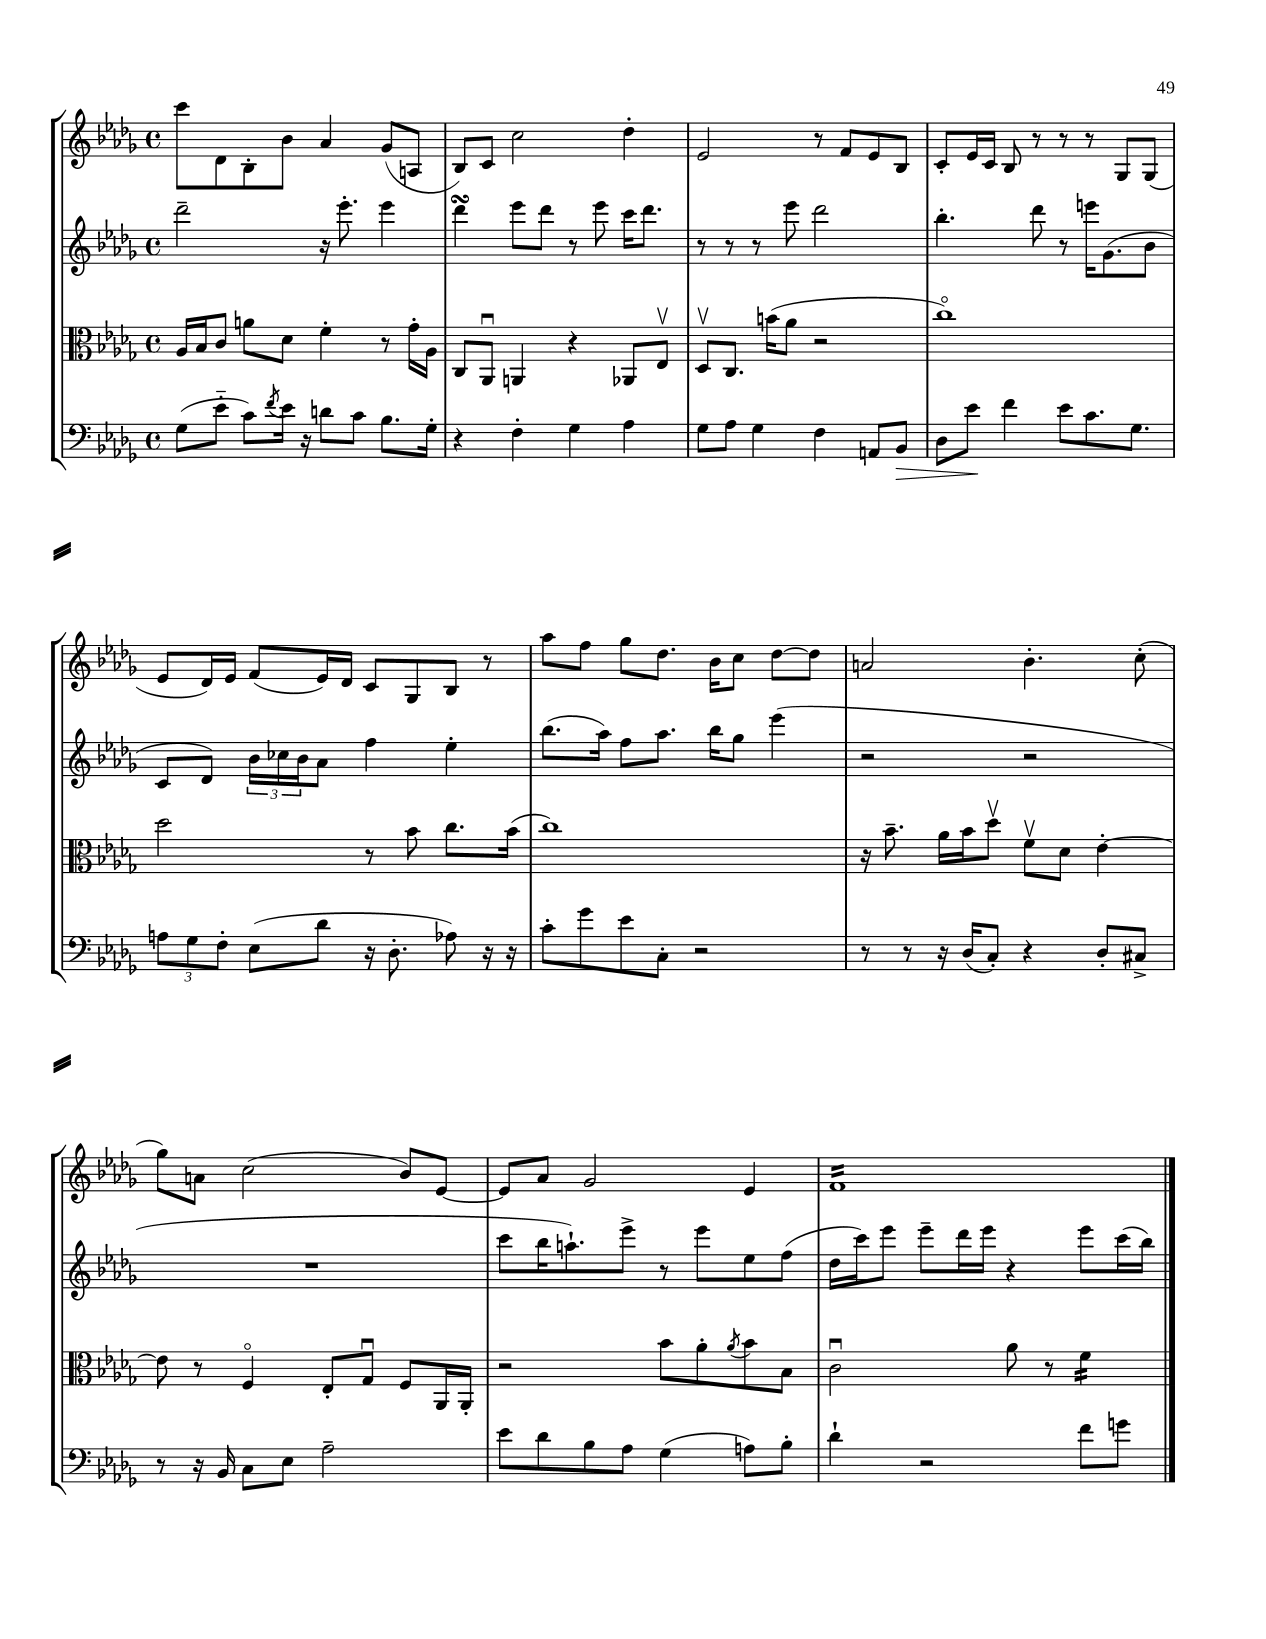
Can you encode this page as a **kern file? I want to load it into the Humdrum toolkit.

**kern	**dynam	**kern	**kern	**kern
*part4	*part4	*part3	*part2	*part1
*staff4	*staff4	*staff3	*staff2	*staff1
*clefF4	*	*clefC3	*clefG2	*clefG2
*k[b-e-a-d-g-]	*	*k[b-e-a-d-g-]	*k[b-e-a-d-g-]	*k[b-e-a-d-g-]
*M4/4	*	*M4/4	*M4/4	*M4/4
*met(c)	*	*met(c)	*met(c)	*met(c)
=11	=11	=11	=11	=11
(8G-\L	.	16A-/LL	2ddd-~\	8ccc\L
.	.	16B-/J	.	.
8e-\J	.	8c/J	.	8d-\
8c\L)	.	8an\L	.	8B-'\
8qf/	.	.	.	.
16e-\Jk	.	8d-\J	.	8b-\J
16r	.	.	.	.
8dn\L	.	4f'\	16r	4a-/
.	.	.	8.eee-'\	.
8c\J	.	.	.	.
8.B-\L	.	8r	4eee-\	(8g-/L
.	.	16g-'\LL	.	8An/J
16G-'\Jk	.	16A-\JJ	.	.
=12	=12	=12	=12	=12
4r	.	8C/L	4ddd-sSSs\	8B-/L)
.	.	8AA-u/J	.	8c/J
4F'\	.	4AAn/	8eee-\L	2cc\
.	.	.	8ddd-\J	.
4G-\	.	4r	8r	.
.	.	.	8eee-\	.
4A-\	.	8AA-X/L	16ccc\KL	4dd-'\
.	.	.	8.ddd-\J	.
.	.	8E-v/J	.	.
=13	=13	=13	=13	=13
8G-\L	.	8D-v/L	8r	2e-/
8A-\J	.	8.C/J	8r	.
4G-\	.	.	8r	.
.	.	(16bn\KL	.	.
.	.	8a-\J	8eee-\	.
4F\	.	2r	2ddd-\	8r
.	.	.	.	8f/L
8AAn/L	.	.	.	8e-/
!	!LO:HP:b	!	!	!
8BB-/J	>	.	.	8B-/J
=14	=14	=14	=14	=14
8D-\L	.	1cc)	4.bb-'\	8c'/L
8e-\J	.	.	.	16e-/L
.	.	.	.	16c/JJ
4f\	]	.	.	8B-/
.	.	.	8ddd-\	8r
8e-\L	.	.	8r	8r
8.c\	.	.	16eeen\KL	8r
.	.	.	(8.g-\	.
.	.	.	.	8G-/L
8.G-\J	.	.	.	.
.	.	.	8b-\J	(8G-/J
!!LO:LB:g=z
=15	=15	=15	=15	=15
12An\L	.	2dd-\	8c/L	8e-/L
12G-\	.	.	.	.
.	.	.	8d-/J)	16d-/L)
12F'\J	.	.	.	.
.	.	.	.	16e-/JJ
(8E-\L	.	.	24b-\LL	(8f/L
.	.	.	24cc-X\	.
.	.	.	24b-\J	.
8d-\J	.	.	8a-\J	16e-/L)
.	.	.	.	16d-/JJ
16r	.	8r	4ff\	8c/L
8.D-'\	.	.	.	.
.	.	8b-\	.	8G-/
8A-X\)	.	8.cc\L	4ee-'\	8B-/J
16r	.	.	.	8r
16r	.	(16b-\Jk	.	.
=16	=16	=16	=16	=16
8c'\L	.	1cc)	(8.bb-\L	8aa-\L
8g-\	.	.	.	8ff\J
.	.	.	16aa-\Jk)	.
8e-\	.	.	8ff\L	8gg-\L
8C'\J	.	.	8.aa-\J	8.dd-\J
2r	.	.	.	.
.	.	.	16bb-\KL	16b-\KL
.	.	.	8gg-\J	8cc\J
.	.	.	(4eee-\	[8dd-\L
.	.	.	.	8dd-\J]
=17	=17	=17	=17	=17
8r	.	16r	2r	2an/
.	.	8.b-~\	.	.
8r	.	.	.	.
16r	.	16a-\LL	.	.
(16D-/KL	.	16b-\J	.	.
8C'/J)	.	8dd-v\J	.	.
4r	.	8fv\L	2r	4.b-'\
.	.	8d-\J	.	.
8D-'/L	.	[4e-'\	.	.
8C#X^/J	.	.	.	(8cc'\
!!LO:LB:g=z
=18	=18	=18	=18	=18
8r	.	8e-\]	1r	8gg-\L)
16r	.	8r	.	8an\J
16BB-/	.	.	.	.
8C\L	.	4F/	.	(2cc\
8E-\J	.	.	.	.
2A-~\	.	8E-'/L	.	.
.	.	8G-u/J	.	.
.	.	8F/L	.	8b-/L)
.	.	16AA-/L	.	[8e-/J
.	.	16AA-'/JJ	.	.
=19	=19	=19	=19	=19
8e-\L	.	2r	8ccc\L	8e-/L]
8d-\	.	.	16bb-\K	8a-/J
.	.	.	8.aan`\)	.
8B-\	.	.	.	2g-/
8A-\J	.	.	8eee-^\J	.
(4G-\	.	8b-\L	8r	.
.	.	8a-'\	8eee-\L	.
.	.	8qa-/	.	.
8An\L)	.	8b-\	8ee-\	4e-/
8B-'\J	.	8B-\J	(8ff\J	.
=20	=20	=20	=20	=20
*	*	*	*	*tremolo
4d-`\	.	2cu\	16dd-\LL	16fLL
.	.	.	16ccc\J)	16f
.	.	.	8eee-\J	16f
.	.	.	.	16f
2r	.	.	8eee-~\L	16f
.	.	.	.	16f
.	.	.	16ddd-\L	16f
.	.	.	16eee-\JJ	16f
.	.	8a-\	4r	16f
.	.	.	.	16f
.	.	8r	.	16f
.	.	.	.	16f
*	*	*tremolo	*	*
8f\L	.	16f\LL	8eee-\L	16f
.	.	16f\	.	16f
8gn\J	.	16f\	(16ccc\L	16f
.	.	16f\JJ	16bb-\JJ)	16fJJ
*	*	*	*	*Xtremolo
*	*	*Xtremolo	*	*
==	==	==	==	==
*-	*-	*-	*-	*-
